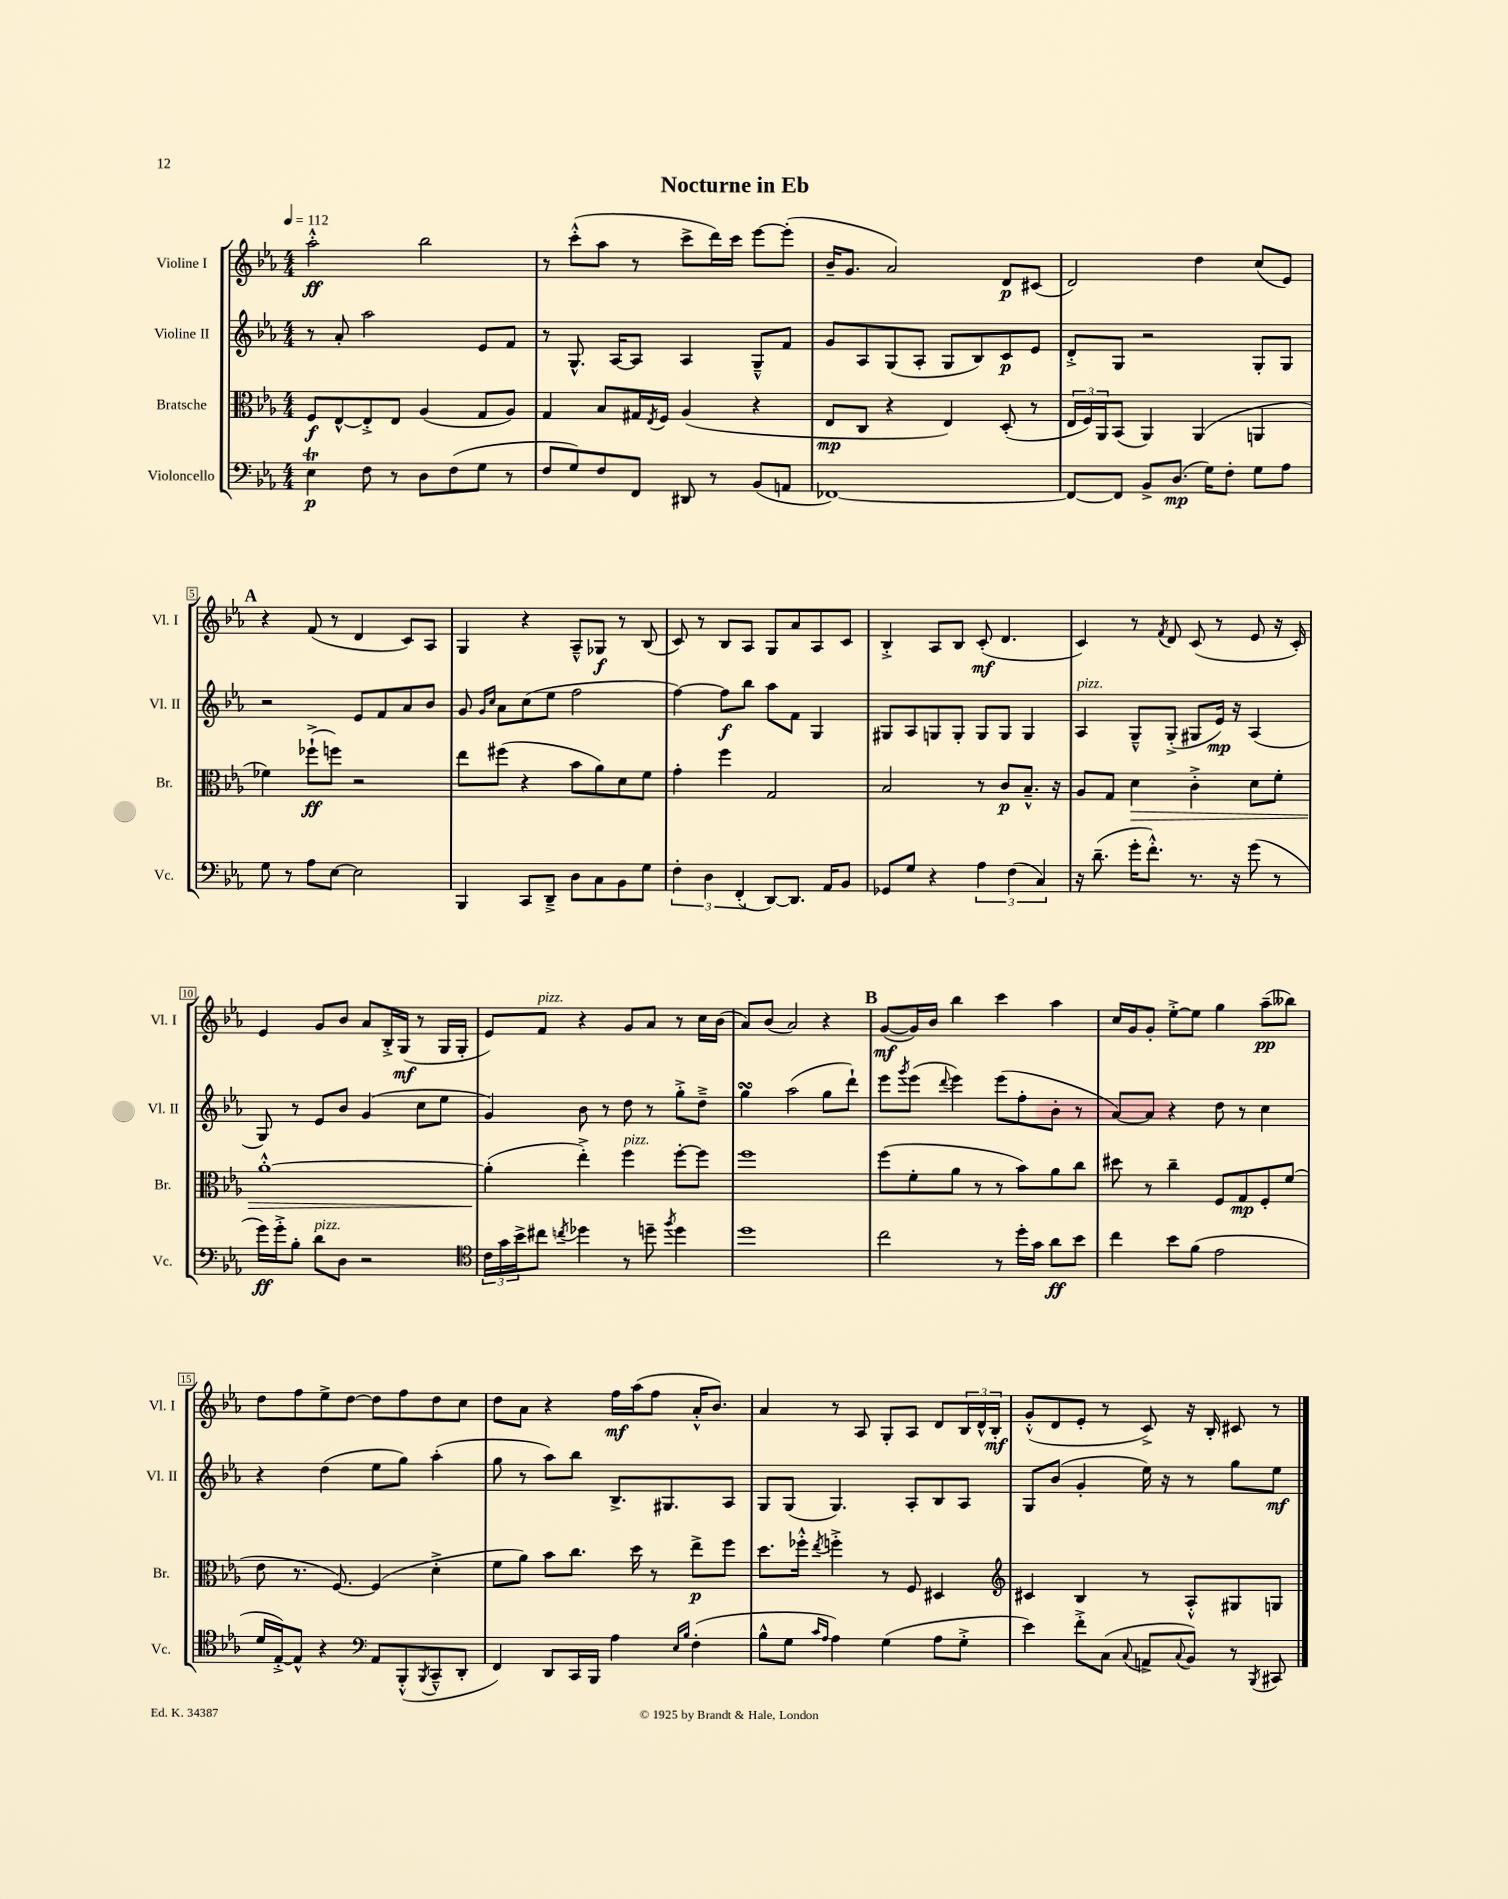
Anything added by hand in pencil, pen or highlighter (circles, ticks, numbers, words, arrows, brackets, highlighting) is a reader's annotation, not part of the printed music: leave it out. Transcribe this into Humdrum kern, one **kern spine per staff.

**kern	**dynam	**kern	**dynam	**kern	**dynam	**kern	**dynam
*part4	*part4	*part3	*part3	*part2	*part2	*part1	*part1
*staff4	*staff4	*staff3	*staff3	*staff2	*staff2	*staff1	*staff1
*I"Violoncello	*	*I"Bratsche	*	*I"Violine II	*	*I"Violine I	*
*I'Vc.	*	*I'Br.	*	*I'Vl. II	*	*I'Vl. I	*
*clefF4	*	*clefC3	*	*clefG2	*	*clefG2	*
*k[b-e-a-]	*	*k[b-e-a-]	*	*k[b-e-a-]	*	*k[b-e-a-]	*
*M4/4	*	*M4/4	*	*M4/4	*	*M4/4	*
*MM112	*	*MM112	*	*MM112	*	*MM112	*
=1	=1	=1	=1	=1	=1	=1	=1
4E-T\	p	8F/L	f	8r	.	2aa-'^^\	ff
.	.	[8E-^^/	.	8a-'/	.	.	.
8F\	.	8E-'^/]	.	2aa-\	.	.	.
8r	.	8E-/J	.	.	.	.	.
8D\L	.	(4A-/	.	.	.	2bb-\	.
(8F\	.	.	.	.	.	.	.
8G\J	.	8G/L	.	8e-/L	.	.	.
8r	.	8A-/J)	.	8f/J	.	.	.
=2	=2	=2	=2	=2	=2	=2	=2
8F/L	.	4G/	.	8r	.	8r	.
8G/)	.	.	.	8.G^^/	.	(8ccc'^^\L	.
8F/	.	8B-/L	.	.	.	8aa-\J	.
.	.	.	.	[16A-/KL	.	.	.
8FF/J	.	16G#X/L	.	8A-/J]	.	8r	.
.	.	8qE-/	.	.	.	.	.
.	.	16F/JJ	.	.	.	.	.
8DD#X/	.	(4A-/	.	4A-/	.	8ccc^\L	.
8r	.	.	.	.	.	16ddd\L)	.
.	.	.	.	.	.	16ccc\JJ	.
(8BB-/L	.	4r	.	8G~^^/L	.	[8eee-\L	.
8AAn/J	.	.	.	8f/J	.	(8eee-'\J]	.
=3	=3	=3	=3	=3	=3	=3	=3
[1FF-X)	.	8E-/L	mp	8g/L	.	16b-~/KL	.
.	.	.	.	.	.	8.g/J	.
.	.	8C/J	.	8A-/	.	.	.
.	.	4r	.	(8G/	.	2a-/)	.
.	.	.	.	8A-'/J	.	.	.
.	.	4E-/)	.	8G/L	.	.	.
.	.	.	.	8B-/)	.	.	.
.	.	(8D'/	.	8c/	p	8d/L	p
.	.	8r	.	8e-/J	.	(8c#X/J	.
=4	=4	=4	=4	=4	=4	=4	=4
8FF-/L_	.	24E-/LL	.	8d'^/L	.	2d/)	.
.	.	24F/)	.	.	.	.	.
.	.	24AA-/J	.	.	.	.	.
8FF-/J]	.	(8BB-/J	.	8G/J	.	.	.
8BB-^/L	.	4AA-/)	.	2r	.	.	.
(8.D/J	mp	.	.	.	.	.	.
.	.	(4AA-/	.	.	.	4dd\	.
16G\KL)	.	.	.	.	.	.	.
8F'\J	.	.	.	.	.	.	.
8G\L	.	4AAn/	.	8G'/L	.	(8cc/L	.
8A-\J	.	.	.	8G/J	.	8e-/J)	.
!!LO:LB:g=z
!!LO:REH:place=s1:t=A
=5	=5	=5	=5	=5	=5	=5	=5
8G\	.	4f-X\)	.	2r	.	4r	.
8r	.	.	.	.	.	.	.
8A-\L	.	(8ff-X`^\L	ff	.	.	(8f/	.
[8E-\J	.	8ffn\J)	.	.	.	8r	.
2E-\]	.	2r	.	8e-/L	.	4d/	.
.	.	.	.	8f/	.	.	.
.	.	.	.	8a-/	.	8c/L)	.
.	.	.	.	8b-/J	.	8A-/J	.
=6	=6	=6	=6	=6	=6	=6	=6
4BBB-/	.	8ee-\L	.	8g/	.	4G/	.
.	.	.	.	16qqg/LL	.	.	.
.	.	.	.	16qqcc/JJ	.	.	.
.	.	(8ff#X\J	.	8a-\L	.	.	.
8CC/L	.	4r	.	(8cc\	.	4r	.
8DD~^/J	.	.	.	8ee-\J	.	.	.
8D\L	.	8b-\L	.	2ff\	.	8A-~^^/L	.
8C\	.	8a-\)	.	.	.	8G-X/J	f
8BB-\	.	8d\	.	.	.	8r	.
8G\J	.	8f\J	.	.	.	(8B-/	.
=7	=7	=7	=7	=7	=7	=7	=7
6F'\	.	4g'\	.	[4ff\)	.	8c/)	.
.	.	.	.	.	.	8r	.
6D\	.	.	.	.	.	.	.
.	.	4ff\	.	8ff\L]	f	8B-/L	.
(6FF'/	.	.	.	.	.	.	.
.	.	.	.	8bb-\J	.	8A-/J	.
[8DD/L)	.	2G/	.	8aa-\L	.	8G/L	.
8.DD/J]	.	.	.	8f\J	.	8a-/	.
.	.	.	.	4G/	.	8A-/	.
16AA-/KL	.	.	.	.	.	.	.
8BB-/J	.	.	.	.	.	8c/J	.
=8	=8	=8	=8	=8	=8	=8	=8
8GG-X/L	.	2B-/	.	8G#X/L	.	4B-'^/	.
8G/J	.	.	.	8A-/	.	.	.
4r	.	.	.	8Gn/	.	8A-/L	.
.	.	.	.	8G'/J	.	8B-/J	.
6A-\	.	8r	.	8G/L	.	(8c'/	mf
.	.	8c/L	p	8G/J	.	4.d/	.
(6F\	.	.	.	.	.	.	.
.	.	8.B-~^^/J	.	4G/	.	.	.
6C/)	.	.	.	.	.	.	.
.	.	16r	.	.	.	.	.
=9	=9	=9	=9	=9	=9	=9	=9
!	!	!	!	!LO:TX:a:i:t=pizz.	!	!	!
16r	.	8A-/L	.	4A-/	.	4c/)	.
(8.d~\	.	.	.	.	.	.	.
.	.	8G/J	.	.	.	.	.
!	!	!	!LO:HP:b	!	!	!	!
16g'\KL	.	4d\	>	8G~^^/L	.	8r	.
8.f'^^\J)	.	.	.	.	.	.	.
.	.	.	.	.	.	8qf/	.
.	.	.	.	(8G'^/J	.	8d/	.
8.r	.	4c'^\	.	8G#X/L	.	(8c/	.
.	.	.	.	16e-/Jk)	mp	8r	.
16r	.	.	.	16r	.	.	.
(8g\	.	8d\L	.	(4A-/	.	8e-/	.
8r	.	8f'\J	.	.	.	16r	.
.	.	.	.	.	.	16c'/)	.
!!LO:LB:g=z
=10	=10	=10	=10	=10	=10	=10	=10
16g\LL)	ff	[1a-'^^	.	8G/)	.	4e-/	.
16g'^\J	.	.	.	.	.	.	.
8B-'\J	.	.	.	8r	.	.	.
!LO:TX:a:i:t=pizz.	!	!	!	!	!	!	!
8d\L	.	.	.	8e-/L	.	8g/L	.
8D\J	.	.	.	8b-/J	.	8b-/J	.
2r	.	.	.	(4g/	.	8a-/L	.
.	.	.	.	.	.	16B-'^/L	.
.	.	.	.	.	.	(16G/JJ	mf
.	.	.	.	8cc\L	.	8r	.
.	.	.	.	8ee-\J	.	16G/LL	.
.	.	.	.	.	.	16G'/JJ	.
=11	=11	=11	=11	=11	=11	=11	=11
*clefC4	*	*	*	*	*	*	*
24c\LL	.	(4a-'\]	.	4g/)	.	8e-/L)	.
24g\	.	.	.	.	.	.	.
24b-^\J	.	.	.	.	.	.	.
!	!	!	!	!	!	!LO:TX:a:i:t=pizz.	!
8cc#X\J	.	.	.	.	.	8f/J	.
8qccn/	.	.	.	.	.	.	.
4dd-X\	.	4ee-'^\)	]	8b-\	.	4r	.
.	.	.	.	8r	.	.	.
!	!	!LO:TX:a:i:t=pizz.	!	!	!	!	!
8r	.	4ff\	.	8dd\	.	8g/L	.
8ddn~\	.	.	.	8r	.	8a-/J	.
8qff/	.	.	.	.	.	.	.
4dd\	.	[8ff'\L	.	8gg'^\L	.	8r	.
.	.	8ff\J]	.	8dd~^\J	.	16cc\LL	.
.	.	.	.	.	.	(16b-\JJ	.
=12	=12	=12	=12	=12	=12	=12	=12
1dd	.	1ff	.	4ggsSsS\	.	8a-/L)	.
.	.	.	.	.	.	(8b-/J	.
.	.	.	.	(2aa-\	.	2a-/)	.
.	.	.	.	8gg\L	.	4r	.
.	.	.	.	8ddd`\J)	.	.	.
!!LO:REH:place=s1:t=B
=13	=13	=13	=13	=13	=13	=13	=13
2cc\	.	(8ff\L	.	8eee-\L	.	([8g/L	mf
.	.	.	.	8qggg/	.	.	.
.	.	8f'\	.	(8eee-\J	.	16g/L])	.
.	.	.	.	.	.	16b-/JJ	.
.	.	.	.	8qqddd/	.	.	.
.	.	8a-\J	.	4eee-\)	.	4bb-\	.
.	.	8r	.	.	.	.	.
8r	.	8r	.	(8eee-\L	.	4ccc\	.
16dd'\LL	.	8b-\L)	.	8ff'\	.	.	.
16g\JJ	.	.	.	.	.	.	.
8a-\L	ff	8a-\	.	8b-'\J	.	4aa-\	.
8b-\J	.	8cc\J	.	8r	.	.	.
=14	=14	=14	=14	=14	=14	=14	=14
4cc\	.	8dd#X\	.	[8a-/L)	.	16cc/LL	.
.	.	.	.	.	.	16g/J	.
.	.	8r	.	8a-/J]	.	8g'/J	.
8b-\L	.	4cc~\	.	4r	.	[8ee-'^\L	.
(8f\J	.	.	.	.	.	8ee-\J]	.
2e-\	.	8F/L	.	8dd\	.	4gg\	.
.	.	8G/	mp	8r	.	.	.
.	.	8F'/	.	4cc\	.	(8aa-~\L	pp
.	.	(8f/J	.	.	.	8bb--X\J)	.
!!LO:LB:g=z
=15	=15	=15	=15	=15	=15	=15	=15
16d/LL	.	8e-\	.	4r	.	8dd\L	.
[16E-'^/J)	.	.	.	.	.	.	.
8E-^^/J]	.	8.r	.	.	.	8ff\	.
4r	.	.	.	(4dd\	.	8ee-^\	.
.	.	[8.F/)	.	.	.	.	.
.	.	.	.	.	.	[8dd\J	.
*clefF4	*	*	*	*	*	*	*
8AA-/L	.	(4F/]	.	8ee-\L	.	8dd\L]	.
(8BBB-'^^/	.	.	.	8gg\J)	.	8ff\	.
8qBBB-/	.	.	.	.	.	.	.
8CC~^^/	.	4d'^\	.	(4aa-'\	.	8dd\	.
8DD'/J	.	.	.	.	.	8cc\J	.
=16	=16	=16	=16	=16	=16	=16	=16
4FF/)	.	8f\L	.	8gg\	.	8dd\L	.
.	.	8a-\J)	.	8r	.	8a-\J	.
8DD/L	.	8b-\L	.	8aa-\L)	.	4r	.
16CC/L	.	8.cc\J	.	8bb-\J	.	.	.
16BBB-/JJ	.	.	.	.	.	.	.
4A-\	.	.	.	8.B-^/L	.	16ff\LL	mf
.	.	16dd\	.	.	.	(16aa-\J	.
.	.	8r	.	.	.	8ff\J	.
.	.	.	.	8.G#X/	.	.	.
16qqE-/LL	.	.	.	.	.	.	.
16qqB-/JJ	.	.	.	.	.	.	.
(4F'\	.	8ee-^\L	p	.	.	16a-'^^/KL	.
.	.	.	.	.	.	8.b-/J)	.
.	.	8ff\J	.	8A-/J	.	.	.
=17	=17	=17	=17	=17	=17	=17	=17
8B-^^\L	.	8.dd\L	.	8G/L	.	4a-/	.
8G\J	.	.	.	(8G/J	.	.	.
.	.	16ff-X'^^\Jk	.	.	.	.	.
16qqc/LL	.	.	.	.	.	.	.
16qqA-/JJ	.	8qee-/	.	.	.	.	.
4A-\)	.	4ffn'^\	.	4.G/)	.	8r	.
.	.	.	.	.	.	8A-/	.
(4G\	.	8r	.	.	.	8G'/L	.
.	.	8F/	.	8A-'/L	.	8A-/J	.
8A-\L	.	4D#X/	.	8B-/	.	8d/L	.
8G'^\J	.	.	.	8A-/J	.	24B-/L	.
.	.	.	.	.	.	24d^^/	.
.	.	.	.	.	.	24B-'/JJ	mf
=18	=18	=18	=18	=18	=18	=18	=18
*	*	*clefG2	*	*	*	*	*
4e-\)	.	4c#X/	.	8G/L	.	(8g'^^/L	.
.	.	.	.	(8b-/J	.	8d/	.
8f'^\L	.	4B-/	.	4g'/	.	8e-'/J	.
(8C\J	.	.	.	.	.	8r	.
8qqC/	.	.	.	.	.	.	.
8AAn^/L	.	8r	.	16ee-\)	.	8c^/)	.
.	.	.	.	16r	.	.	.
8qqC/	.	.	.	.	.	.	.
8BB-/J)	.	8A-'^^/L	.	8r	.	16r	.
.	.	.	.	.	.	16B-'/	.
8r	.	8G#X/	.	8gg\L	.	8c#X/	.
8qBBB-/	.	.	.	.	.	.	.
8CC#X/	.	8Gn/J	.	8ee-\J	mf	8r	.
==	==	==	==	==	==	==	==
*-	*-	*-	*-	*-	*-	*-	*-
